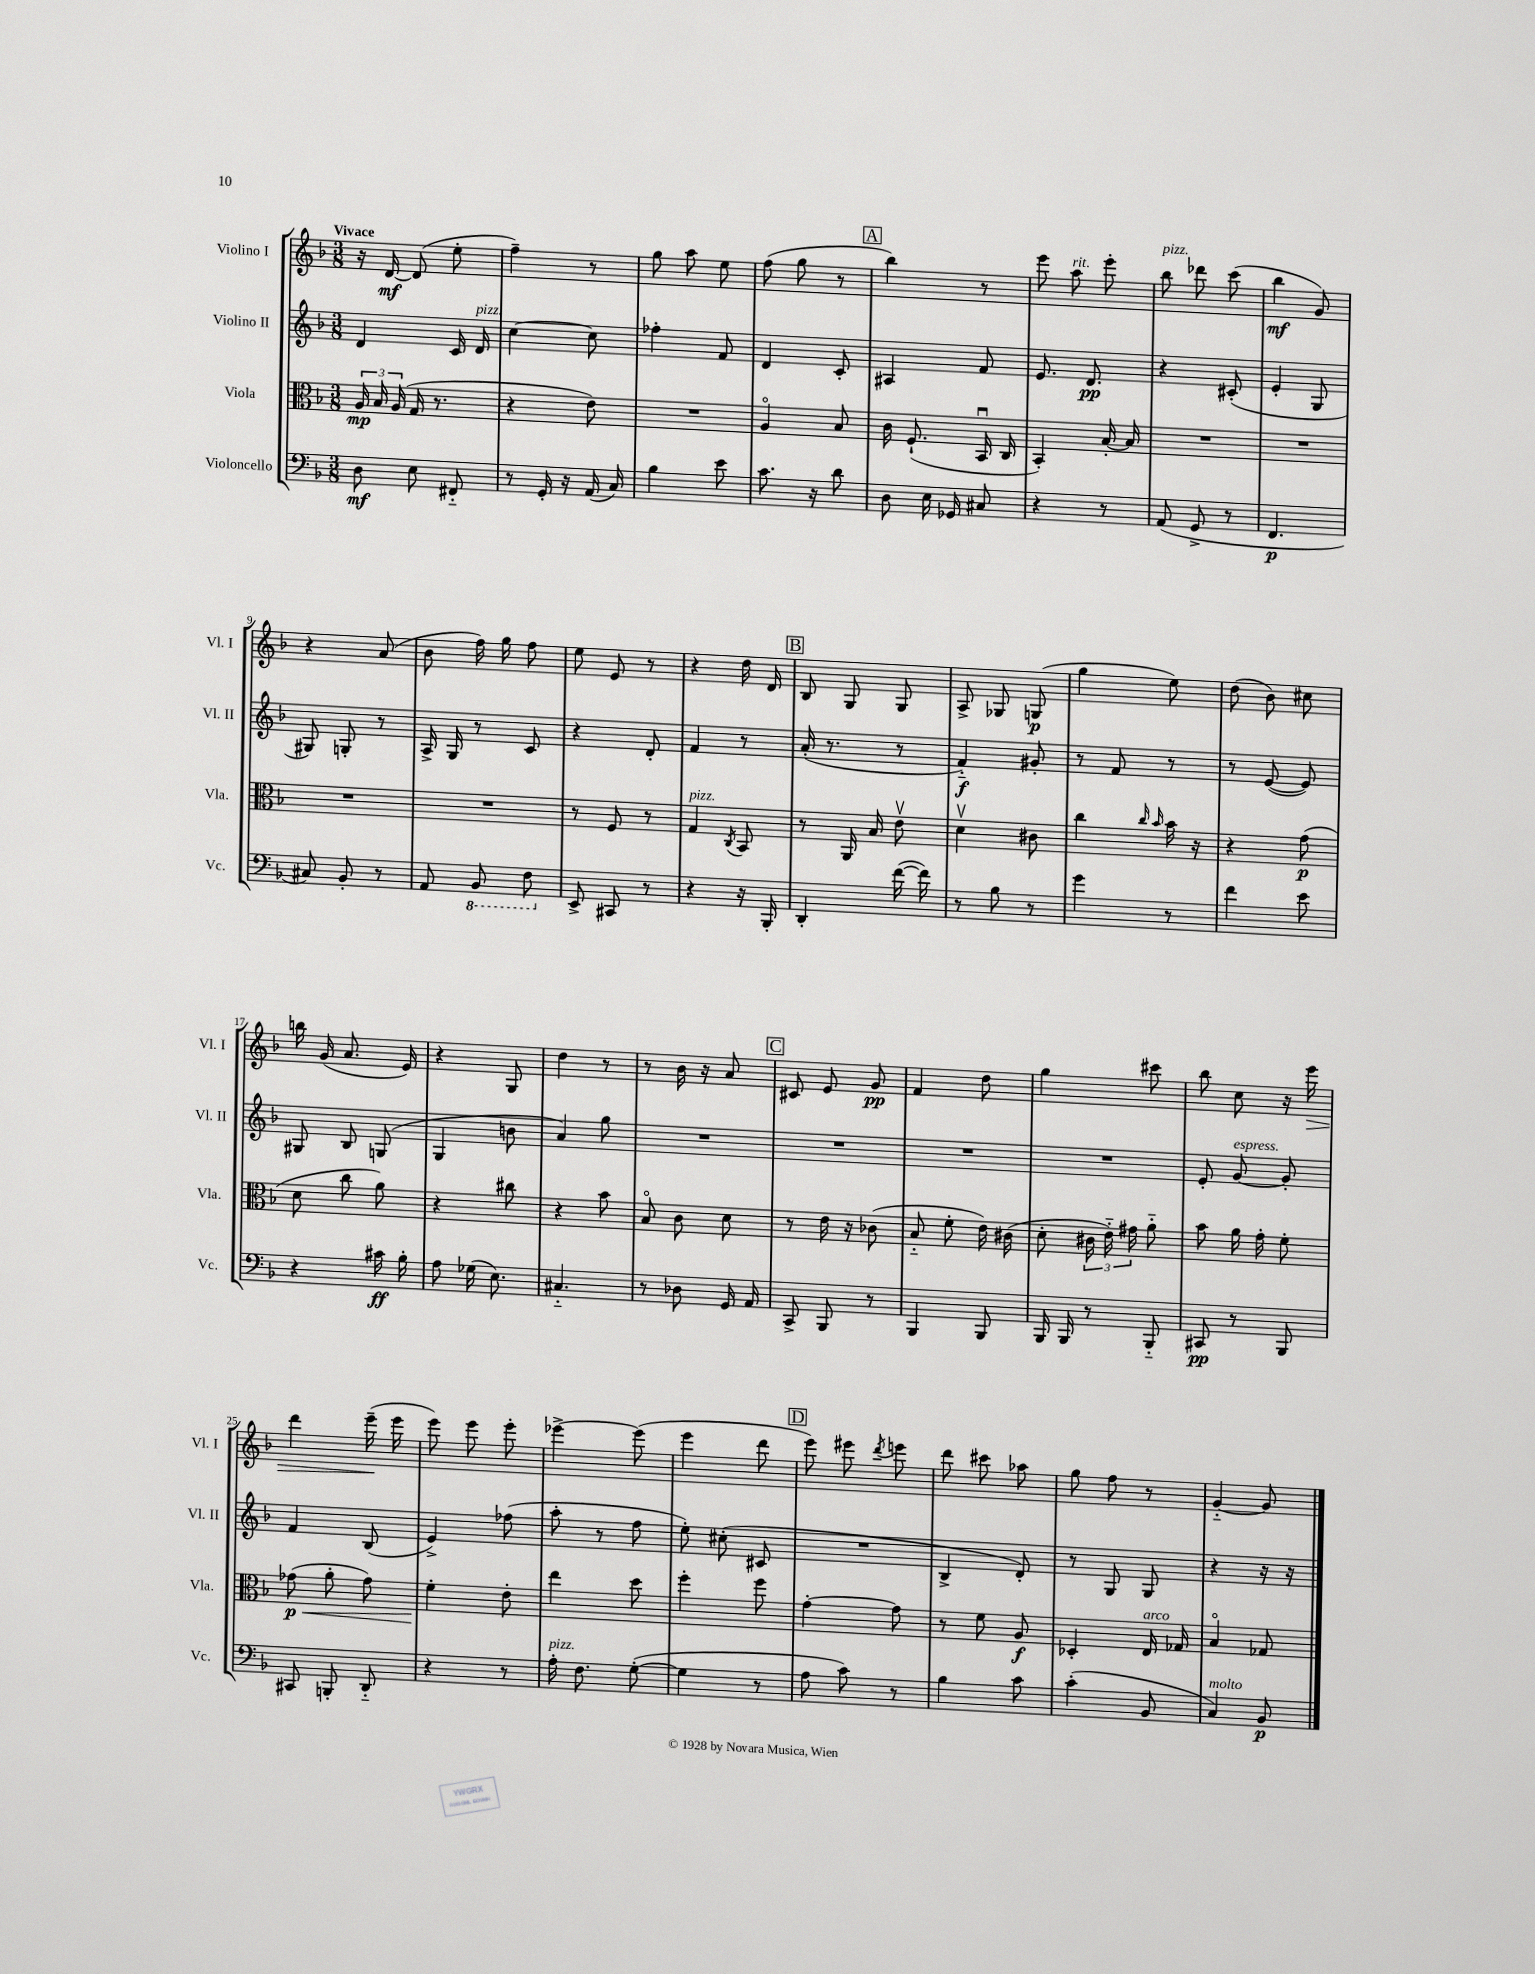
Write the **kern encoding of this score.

**kern	**kern	**kern	**kern
*staff4	*staff3	*staff2	*staff1
*clefF4	*clefC3	*clefG2	*clefG2
*k[b-]	*k[b-]	*k[b-]	*k[b-]
*M3/8	*M3/8	*M3/8	*M3/8
8D\	24A/	4d/	16r
.	24B-/	.	.
.	.	.	[16d/
.	(24A/	.	.
8E\	16G/	.	(8d/]
.	8.r	.	.
8FF#'~/	.	16c/	8ee'\
.	.	16d/	.
=	=	=	=
8r	4r	[4cc\	4ff~\)
16GG'/	.	.	.
16r	.	.	.
(16AA/	8e\)	8cc\]	8r
16C/)	.	.	.
=	=	=	=
4B-\	4.r	4ff-'\	8gg\
.	.	.	8aa\
8e\	.	8f/	8ee\
=	=	=	=
8.c\	4Ao/	4d/	(8ff\
.	.	.	8gg\
16r	.	.	.
8d\	8B-/	8c'/	8r
=	=	=	=
8D\	16c\	4A#/	4bb-\)
.	(8.F`/	.	.
16E\	.	.	.
16GG-/	.	.	.
8C#/	16BB-u/	8f/	8r
.	16C/	.	.
=	=	=	=
4r	4BB-'/)	8.e/	8eee\
.	.	.	8aa\
.	.	8.d/	.
8r	[16B-'/	.	8eee'\
.	16B-/]	.	.
=	=	=	=
(8AA/	4.r	4r	8bb-\
8GG^/	.	.	8ddd-\
8r	.	(8c#'/	(8ccc\
=	=	=	=
4.FF/	4.r	4e'/	4bb-\
.	.	8G/	8g/)
=	=	=	=
8C#/)	4.r	8G#/)	4r
8BB-'/	.	8G'/	.
8r	.	8r	(8a/
=	=	=	=
8AA/	4.r	16A^/	8b-\
.	.	16G/	.
8BBB-/	.	8r	16ff\)
.	.	.	16gg\
8FF\	.	8c/	8ff\
=	=	=	=
8EE^/	8r	4r	8ee\
8CC#/	8F/	.	8e/
8r	8r	8d'/	8r
=	=	=	=
4r	4G/	4f/	4r
.	8qC/	.	.
16r	8BB-/	8r	16dd\
16BBB-'/	.	.	16d/
=	=	=	=
4DD'/	8r	(16a'/	8B-/
.	.	8.r	.
.	16AA/	.	8G/
.	16B-/	.	.
([16f\	8ev\	8r	8G/
16f\])	.	.	.
=	=	=	=
8r	4dv\	4f'~/)	8A^/
8B-\	.	.	8G-/
8r	8c#\	8g#'/	(8G/
=	=	=	=
4g\	4cc\	8r	4gg\
.	.	8f/	.
.	16qqcc/	.	.
.	16qqb-/	.	.
8r	16b-\	8r	8ee\)
.	16r	.	.
=	=	=	=
4f\	4r	8r	(8dd\
.	.	([8e/	8b-\)
8e\	(8g\	8e/])	8cc#\
=	=	=	=
4r	8d\	8G#/	16bb\
.	.	.	(16g/
.	8cc\	8B-/	8.a/
16c#\	8a\)	(8G/	.
16B-'\	.	.	16e/)
=	=	=	=
8A\	4r	4G/	4r
(16G-\	.	.	.
8.E\)	.	.	.
.	8cc#\	8b\	8G/
=	=	=	=
4.C#'~/	4r	4a/)	4dd\
.	8b-\	8gg\	8r
=	=	=	=
8r	8B-o/	4.r	8r
8D-\	8c\	.	16b-\
.	.	.	16r
16GG/	8d\	.	8a/
16AA/	.	.	.
=	=	=	=
8CC^/	8r	4.r	8c#/
8BBB-/	16e\	.	8e/
.	16r	.	.
8r	(8c-\	.	8g/
=	=	=	=
4BBB-/	8B-'~/	4.r	4f/
.	8f'\	.	.
8BBB-/	16e\)	.	8dd\
.	(16c#\	.	.
=	=	=	=
16BBB-/	8d'\	4.r	4gg\
16BBB-/	.	.	.
8r	24c#\	.	.
.	24e'~\)	.	.
.	24g#\	.	.
8BBB-'~/	8a'~\	.	8ccc#\
=	=	=	=
8CC#/	8b-\	8e'/	8bb-\
8r	16a\	[8g/	8cc\
.	16g'\	.	.
8BBB-/	8f'\	8g'/]	16r
.	.	.	16eee\
=	=	=	=
8CC#/	(8g-\	4f/	4ddd\
8BBB'/	8a'\	.	.
8DD'~/	8g-\)	(8B-/	(16eee~\
.	.	.	16eee\
=	=	=	=
4r	4f'\	4e^/)	8eee\)
.	.	.	8eee\
8r	8e'\	(8ff-\	8eee'\
=	=	=	=
16A'\	4ee\	8aa'\	[4eee-^\
8.F\	.	.	.
.	.	8r	.
([8G'\	8dd\	8ff\	(8eee-\]
=	=	=	=
4G\]	4ff'\	8ee'\)	4eee\
.	.	(8cc#'\	.
8r	8ff\	8c#/	8ddd\
=	=	=	=
8A\	[4g'\	4.r	8eee\)
8c\)	.	.	8eee#\
.	.	.	8qddd/
8r	8g\]	.	8eee\
=	=	=	=
4B-\	8r	4B-^/	8ddd\
.	8f\	.	8ccc#\
8c\	8A/	8d'/)	8aa-\
=	=	=	=
(4c'\	4D-'/	8r	8gg\
.	.	8G/	8ff\
8BB-/	16E/	8G/	8r
.	16G-/	.	.
=	=	=	=
4C/)	4B-o/	4r	[4g'~/
8BB-/	8G-/	16r	8g/]
.	.	16r	.
==	==	==	==
*-	*-	*-	*-
